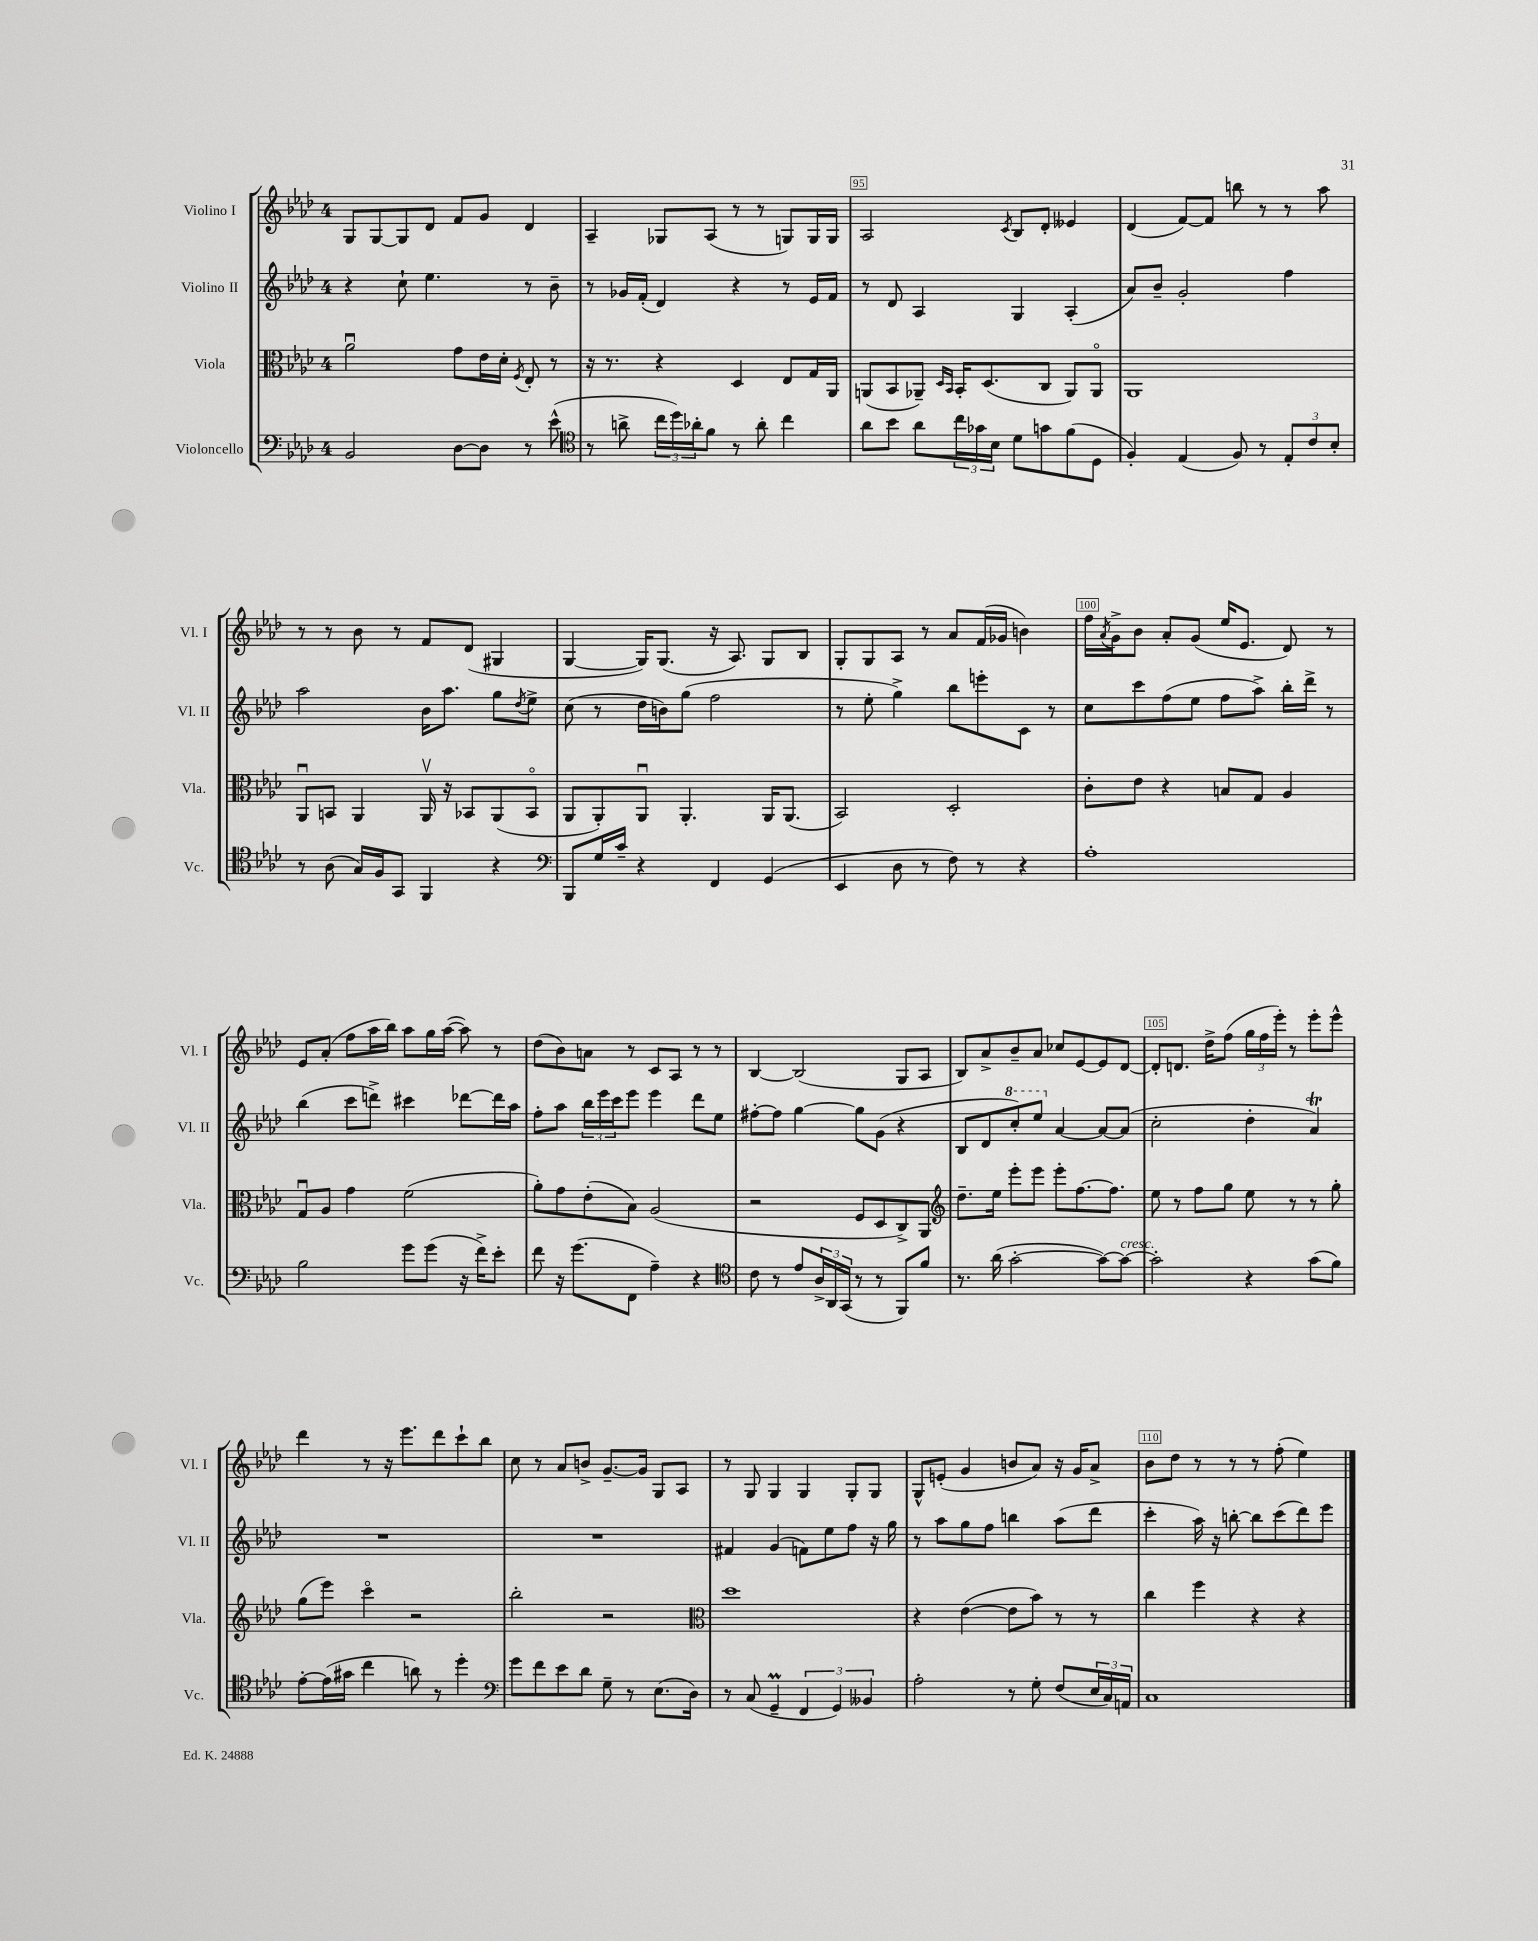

**kern	**kern	**kern	**kern
*part4	*part3	*part2	*part1
*staff4	*staff3	*staff2	*staff1
*I"Violoncello	*I"Viola	*I"Violino II	*I"Violino I
*I'Vc.	*I'Vla.	*I'Vl. II	*I'Vl. I
*clefF4	*clefC3	*clefG2	*clefG2
*k[b-e-a-d-]	*k[b-e-a-d-]	*k[b-e-a-d-]	*k[b-e-a-d-]
*M4/4	*M4/4	*M4/4	*M4/4
=93	=93	=93	=93
2BB-/	2a-u\	4r	8G/L
.	.	.	[8G/
.	.	8cc`\	8G/]
.	.	4.ee-\	8d-/J
[8D-\L	8g\L	.	8f/L
8D-\J]	16e-\L	.	8g/J
.	16d-'\JJ	.	.
.	8qF/	.	.
8r	8E-'/	8r	4d-/
(8e-^^\	8r	8b-~\	.
=94	=94	=94	=94
*clefC4	*	*	*
8r	16r	8r	4A-~/
.	8.r	.	.
8an^\	.	16g-X/LL	.
.	.	(16f'/JJ	.
24cc\LL	4r	4d-/)	8G-X/L
24dd-\)	.	.	.
24a-X'\J	.	.	.
8f\J	.	.	(8A-/J
8r	4D-/	4r	8r
8a-'\	.	.	8r
4cc\	8E-/L	8r	8Gn/L)
.	16G/L	16e-/LL	16G/L
.	16AA-/JJ	16f/JJ	16G/JJ
=95	=95	=95	=95
8a-\L	(8AAn/L	8r	2A-/
8b-\J	8BB-/	8d-/	.
8a-\L	8AA-X~/J)	4A-/	.
.	16qqD-/LL	.	.
.	16qqBB-/JJ	.	.
24cc\L	16BB-'/KL	.	.
24g-X\	.	.	.
.	(8.D-/	.	.
24B-\JJ	.	.	.
.	.	.	8qc/
8d-\L	.	4G/	8B-/L
8gn\	8C/J	.	8d-'/J
(8f\	8AA-/L)	(4A-'/	4e--X/
8D-\J	8AA-/J	.	.
=96	=96	=96	=96
4F'/)	1AA-	8a-/L)	(4d-/
.	.	8b-~/J	.
(4E-/	.	2g'/	[8f/L)
.	.	.	8f/J]
8F/)	.	.	8bbn\
8r	.	.	8r
12E-'/L	.	4ff\	8r
12c/	.	.	.
.	.	.	8aa-\
12B-'/J	.	.	.
!!LO:LB:g=z
=97	=97	=97	=97
8r	8AA-u/L	2aa-\	8r
(8A-\	8BBn/J	.	8r
16G/LL)	4AA-/	.	8b-\
16F/J	.	.	.
8GG/J	.	.	8r
4FF/	16AA-v/	16b-\KL	8f/L
.	16r	8.aa-\J	.
.	8BB-X/L	.	(8d-/J
4r	(8AA-/	8gg\L	4G#X/
.	.	8qdd-/	.
.	8BB-/J	8ee-^\J	.
=98	=98	=98	=98
*clefF4	*	*	*
8BBB-/L	8AA-/L	(8cc\	[4G/
16G/L	8AA-'/)	8r	.
16c~/JJ	.	.	.
4r	8AA-u/J	16dd-\LL	16G/KL])
.	.	16bn\J)	(8.G/J
.	4.AA-'/	(8gg\J	.
4FF/	.	2ff\	16r
.	.	.	8.A-/)
(4GG/	16AA-/KL	.	8G/L
.	(8.AA-/J	.	.
.	.	.	8B-/J
=99	=99	=99	=99
4EE-/	2BB-/)	8r	8G'/L
.	.	8ee-'\	8G/
8D-\	.	4gg^\)	8A-/J
8r	.	.	8r
8F\)	2D-'/	8bb-\L	8a-/L
8r	.	8eeen'\	(16f/L
.	.	.	16g-X/JJ
4r	.	8c\J	4bn\)
.	.	8r	.
=100	=100	=100	=100
1A-'	8c'\L	8cc\L	16ff\LL
.	.	.	8qa-/
.	.	.	16g^\J
.	8e-\J	8ccc\	8b-\J
.	4r	(8ff\	8a-'/L
.	.	8ee-\J	(8g/J
.	8Bn/L	8ff\L	16ee-/KL
.	.	.	8.e-/J
.	8G/J	8aa-^\J)	.
.	4A-/	16bb-'\LL	8d-/)
.	.	16ddd-^\JJ	.
.	.	8r	8r
!!LO:LB:g=z
=101	=101	=101	=101
2B-\	8Gu/L	(4bb-\	8e-/L
.	8A-/J	.	(8a-'/J
.	4g\	8ccc\L	8ff\L
.	.	8dddn^\J)	16aa-\L
.	.	.	16bb-\JJ)
8g\L	(2f\	4ccc#X\	8aa-\L
(8g\J	.	.	16gg\L
.	.	.	([16aa-\JJ
16r	.	[8ddd-X\L	8aa-\])
16f^\KL)	.	.	.
8e-'\J	.	16ddd-\L]	8r
.	.	16aa-\JJ	.
=102	=102	=102	=102
8f\	8a-'\L)	8ff'\L	(8dd-\L
16r	8g\	8aa-\J	8b-\)
(8.g\L	.	.	.
.	(8e-'\	24bb-\LL	8an\J
.	.	24eee-\	.
.	.	24ccc\J	.
8FF\J	8B-\J)	8eee-\J	8r
4A-~\)	(2A-/	4eee-\	8c/L
.	.	.	8A-/J
4r	.	8ddd-\L	8r
.	.	8ee-\J	8r
=103	=103	=103	=103
*clefC4	*	*	*
8c\	2r	[8ff#X'\L	[4B-/
8r	.	8ff#\J]	.
8e-/L	.	[4gg\	(2B-/]
24A-^/L	.	.	.
24AA-/	.	.	.
(24GG/JJ	.	.	.
8r	8F/L	8gg\L]	.
8r	8D-/	(8g\J	.
8FF/L)	8C^/)	4r	8G/L
8f/J	8AA-/J	.	8A-/J
=104	=104	=104	=104
*	*clefG2	*	*
8.r	8.dd-~\L	8B-/L	8B-/L)
.	.	8d-/	8a-^/
(16a-\	16ee-\Jk	.	.
*	*	*8va	*
[2g'\	8eee-'\L	8ccc'/)	8b-~/
.	8eee-\J	8eee-/J	8a-/J
*	*	*X8va	*
.	8eee-'\L	[4a-/	8cc-X/L
.	[8.ff\	.	[8e-/
8g\L_)	.	8a-/L_	8e-/]
.	8.ff\J]	.	.
!LO:TX:a:i:t=cresc.	!	!	!
8g\J_	.	(8a-/J]	[8d-/J
=105	=105	=105	=105
2g'\]	8ee-\	2cc'\	8d-'/L]
.	8r	.	8.dn/J
.	8ff\L	.	.
.	.	.	16dd-^\KL
.	8gg\J	.	(8ff\J
4r	8ee-\	4dd-'\	24gg\LL
.	.	.	24ff\
.	.	.	24eee-'\JJ)
.	8r	.	8r
(8g\L	8r	4a-T/)	8eee-'\L
8f\J)	8gg'\	.	8eee-^^\J
!!LO:LB:g=z
=106	=106	=106	=106
[8e-'\L	(8gg\L	1r	4ddd-\
(16e-\L]	8eee-\J)	.	.
16g#X\JJ	.	.	.
4cc\	4ccc\	.	8r
.	.	.	16r
.	.	.	8.eee-\L
8an\)	2r	.	.
8r	.	.	8ddd-\
4dd-'\	.	.	8ccc`\
.	.	.	8bb-\J
=107	=107	=107	=107
*clefF4	*	*	*
8g\L	2bb-'\	1r	8cc\
8f\	.	.	8r
8e-\	.	.	8a-/L
8d-\J	.	.	8bn^/J
8G~\	2r	.	[8.g~/L
8r	.	.	.
.	.	.	16g/Jk]
(8.E-\L	.	.	8G/L
.	.	.	8A-/J
16D-\Jk)	.	.	.
=108	=108	=108	=108
*	*clefC3	*	*
8r	1dd-	4f#X/	8r
(8C/	.	.	8G/
4GGm~/	.	(4g/	4G/
6FF/	.	8fn\L)	4G/
.	.	8ee-\	.
6GG/)	.	.	.
.	.	8ff\J	8G'/L
6BB--X/	.	.	.
.	.	16r	8G/J
.	.	16gg\	.
=109	=109	=109	=109
2A-'\	4r	8r	8G^^/L
.	.	8aa-\L	(8en'/J
.	([4e-\	8gg\	4g/
.	.	8ff\J	.
8r	8e-\L]	4bbn\	8bn/L
8G'\	8b-\J)	.	8a-/J)
(8F/L	8r	(8aa-\L	16r
.	.	.	16g/KL
24E-/L	8r	8ddd-\J	8a-^/J
24C/)	.	.	.
24AAn/JJ	.	.	.
=110	=110	=110	=110
1C	4cc\	4ccc'\	8b-\L
.	.	.	8dd-\J
.	4ff\	16aa-\)	8r
.	.	16r	.
.	.	[8bbn'\	8r
.	4r	8bb\L]	8r
.	.	(8ccc\	(8ff'\
.	4r	8ddd-\)	4ee-\)
.	.	8eee-\J	.
==	==	==	==
*-	*-	*-	*-
